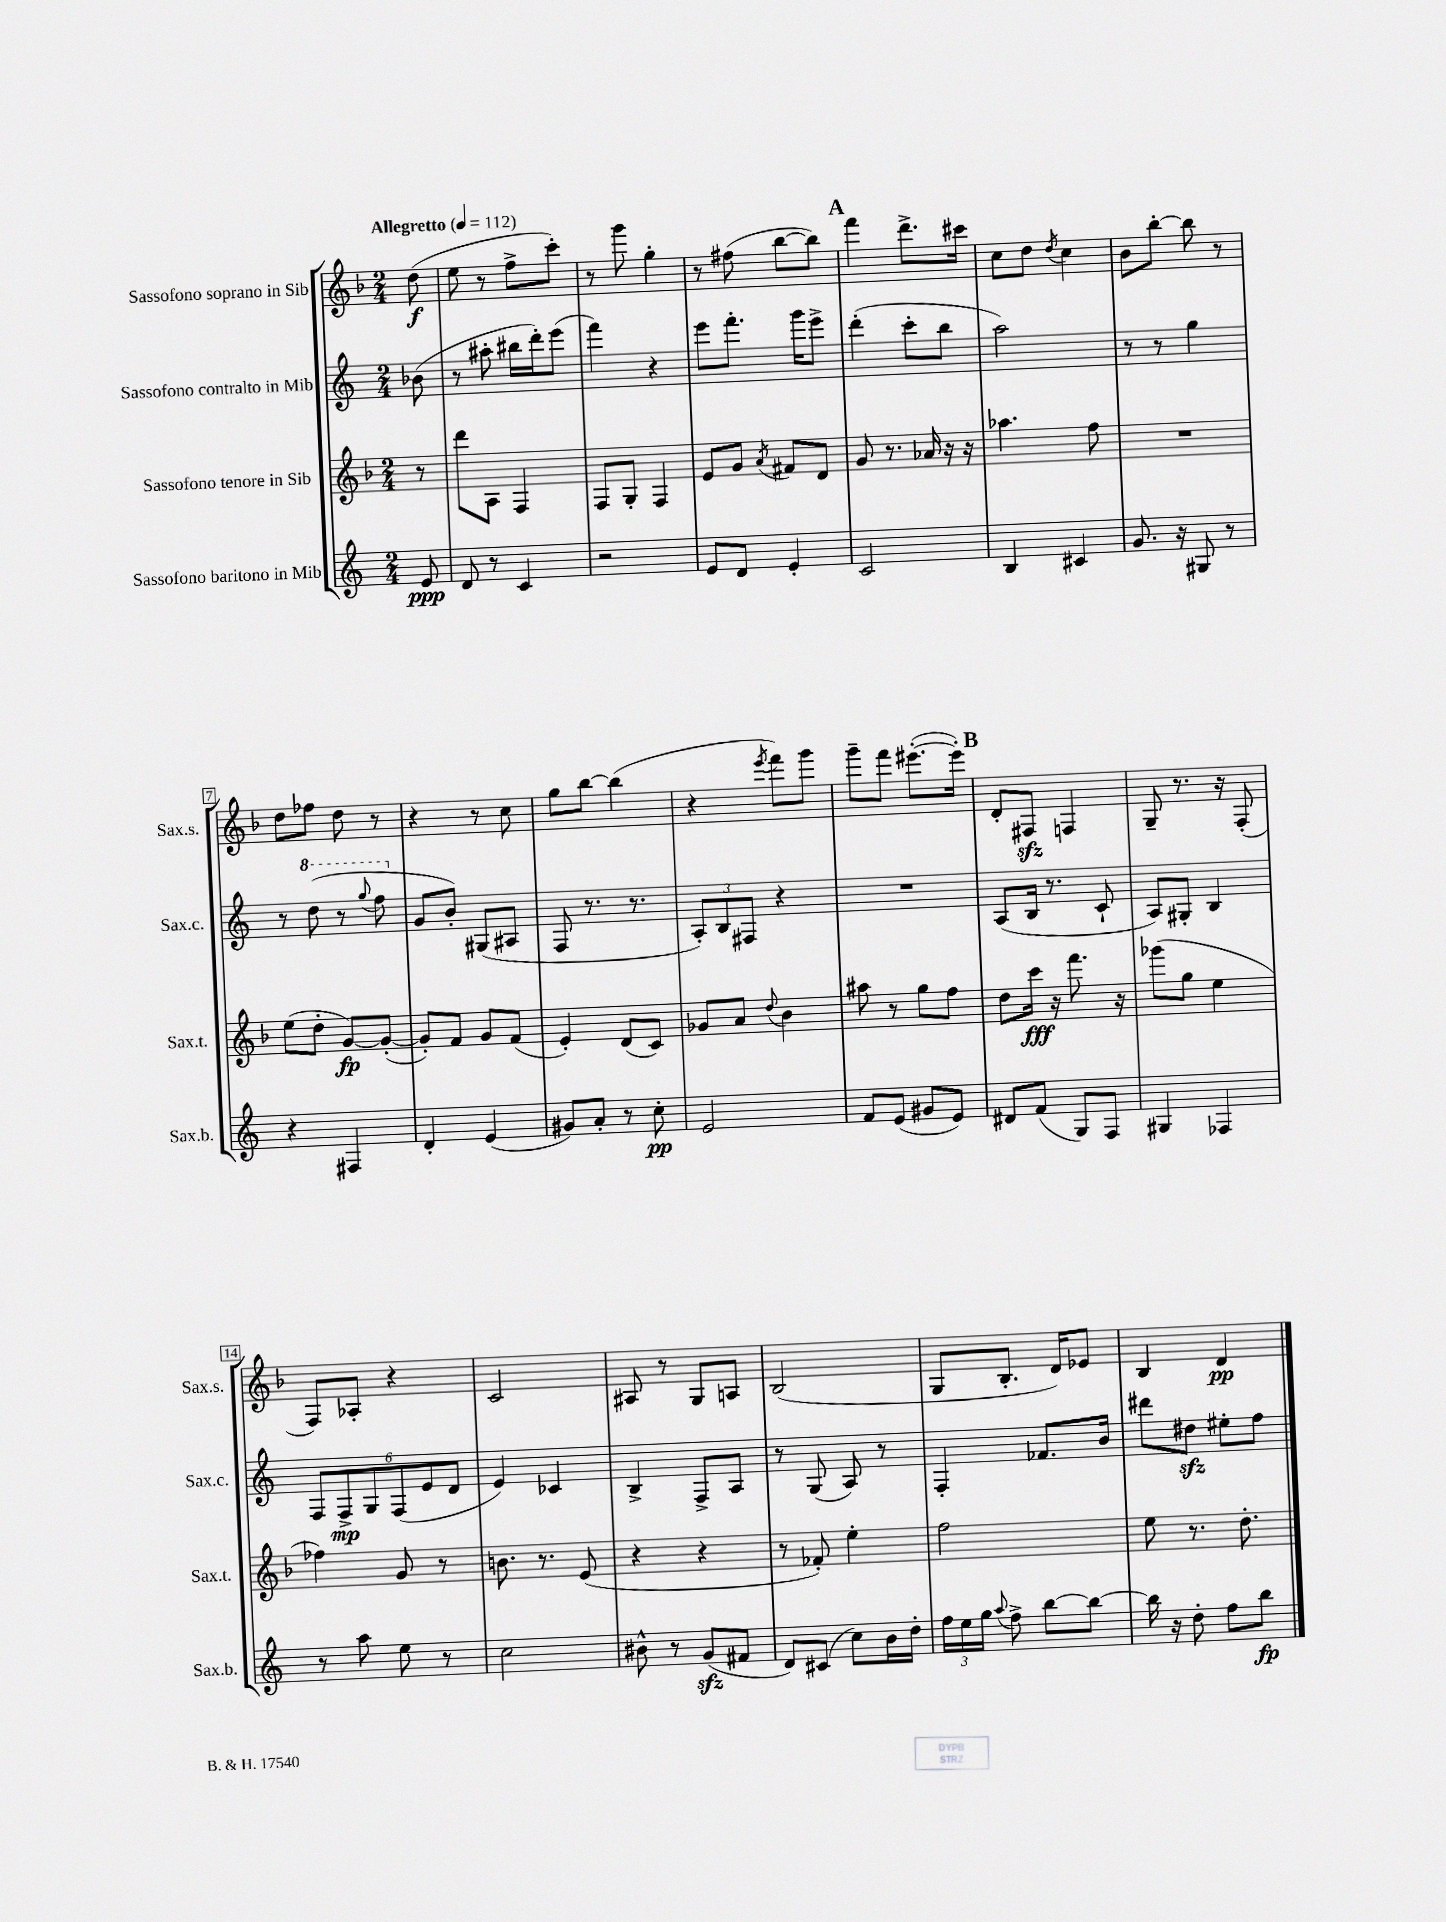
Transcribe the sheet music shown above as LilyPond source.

<<
\new StaffGroup <<
\new Staff = "s0" \with { instrumentName = "Sassofono soprano in Sib" shortInstrumentName = "Sax.s." } {
    \clef treble \key f \major \numericTimeSignature \time 2/4 \partial 8 \tempo "Allegretto" 4 = 112
    \autoBeamOff d''8\f( |
    e''8 r8 f''8[-> c'''8]-.) |
    r8 g'''8 g''4-. |
    r8 fis''8( bes''8[~ bes''8]) |
    \mark \markup { \bold "A" } f'''4 d'''8.[-> cis'''16] |
    c''8[ d''8] \acciaccatura { d''8 } c''4 |
    bes'8[ bes''8]~-. bes''8 r8 |
    d''8[ fes''8] d''8 r8 |
    r4 r8 c''8 |
    g''8[ bes''8]~ bes''4( |
    r4 \acciaccatura { e'''8 } f'''8[) g'''8] |
    g'''8[-- f'''8] eis'''8.[~-.( eis'''16]-.) |
    \mark \markup { \bold "B" } d'8[-. fis8]\sfz f4 |
    g8-- r8. r16 f8-.( |
    f8[) aes8]-. r4 |
    c'2 |
    ais8 r8 g8[ a8] |
    bes2( |
    g8[ bes8.]-. d'16[) ees'8] |
    bes4 d'4\pp \bar "|." |
}
\new Staff = "s1" \with { instrumentName = "Sassofono contralto in Mib" shortInstrumentName = "Sax.c." } {
    \clef treble \key c \major \numericTimeSignature \time 2/4 \partial 8
    \autoBeamOff bes'8( |
    r8 ais''8-. bis''16[ d'''16-.) e'''8]( |
    f'''4) r4 |
    e'''8[ f'''8.]-. g'''16[ e'''8]-> |
    \mark \markup { \bold "A" } d'''4-.( c'''8[-. b''8] |
    a''2) |
    r8 r8 g''4 |
    r8 \ottava #1 d'''8( r8 \appoggiatura { g'''8 } f'''8 \ottava #0 |
    g'8[ b'8]-.) gis8[( ais8] |
    f8 r8. r8. |
    \tuplet 3/2 { a8[-.) b8 fis8] } r4 |
    R2 |
    \mark \markup { \bold "B" } a8[( b16] r8. c'8-! |
    a8[) gis8]-. b4 |
    \tuplet 6/4 { f8[ f8->\mp g8 f8( e'8 d'8] } |
    e'4) ces'4 |
    b4-> f8[-> a8] |
    r8 g8( a8) r8 |
    f4-. fes'8.[ b'16] |
    dis'''8[ dis''8]\sfz eis''8[-. f''8] \bar "|." |
}
\new Staff = "s2" \with { instrumentName = "Sassofono tenore in Sib" shortInstrumentName = "Sax.t." } {
    \clef treble \key f \major \numericTimeSignature \time 2/4 \partial 8
    \autoBeamOff r8 |
    d'''8[ a8] f4 |
    f8[ g8]-. f4 |
    e'8[ g'8] \acciaccatura { a'8 } fis'8[ d'8] |
    \mark \markup { \bold "A" } g'8 r8. aes'16 r16 r16 |
    aes''4. f''8 |
    R2 |
    e''8[( d''8]-. g'8[~\fp) g'8]~-.( |
    g'8[-.) f'8] g'8[ f'8]( |
    e'4-.) d'8[( c'8]) |
    ges'8[ a'8] \appoggiatura { d''8 } bes'4 |
    ais''8 r8 g''8[ f''8] |
    \mark \markup { \bold "B" } d''8[ c'''16]\fff r16 f'''8. r16 |
    ges'''8[( g''8] e''4 |
    fes''4) g'8 r8 |
    b'8. r8. e'8( |
    r4 r4 |
    r8 fes'8-.) e''4-. |
    f''2 |
    e''8 r8. d''8.-. \bar "|." |
}
\new Staff = "s3" \with { instrumentName = "Sassofono baritono in Mib" shortInstrumentName = "Sax.b." } {
    \clef treble \key c \major \numericTimeSignature \time 2/4 \partial 8
    \autoBeamOff e'8\ppp |
    d'8 r8 c'4 |
    r2 |
    e'8[ d'8] e'4-. |
    \mark \markup { \bold "A" } c'2 |
    b4 cis'4 |
    g'8. r16 gis8 r8 |
    r4 fis4 |
    d'4-. e'4( |
    gis'8[) a'8]-. r8 c''8-.\pp |
    e'2 |
    f'8[ e'8]( gis'8[ e'8]) |
    \mark \markup { \bold "B" } dis'8[ f'8]( g8[) f8] |
    gis4 fes4 |
    r8 a''8 e''8 r8 |
    c''2 |
    bis'8-^ r8 g'8[\sfz( fis'8] |
    d'8[) cis'8]( c''8[) b'16 d''16]-. |
    \tuplet 3/2 { f''16[ e''16 g''16] } \appoggiatura { a''8 } f''8-> b''8[~ b''8]~ |
    b''16 r16 d''8-. f''8[ b''8]\fp \bar "|." |
}
>>
>>
\layout { \context { \Score \override BarNumber.stencil = #(make-stencil-boxer 0.1 0.3 ly:text-interface::print) } }
